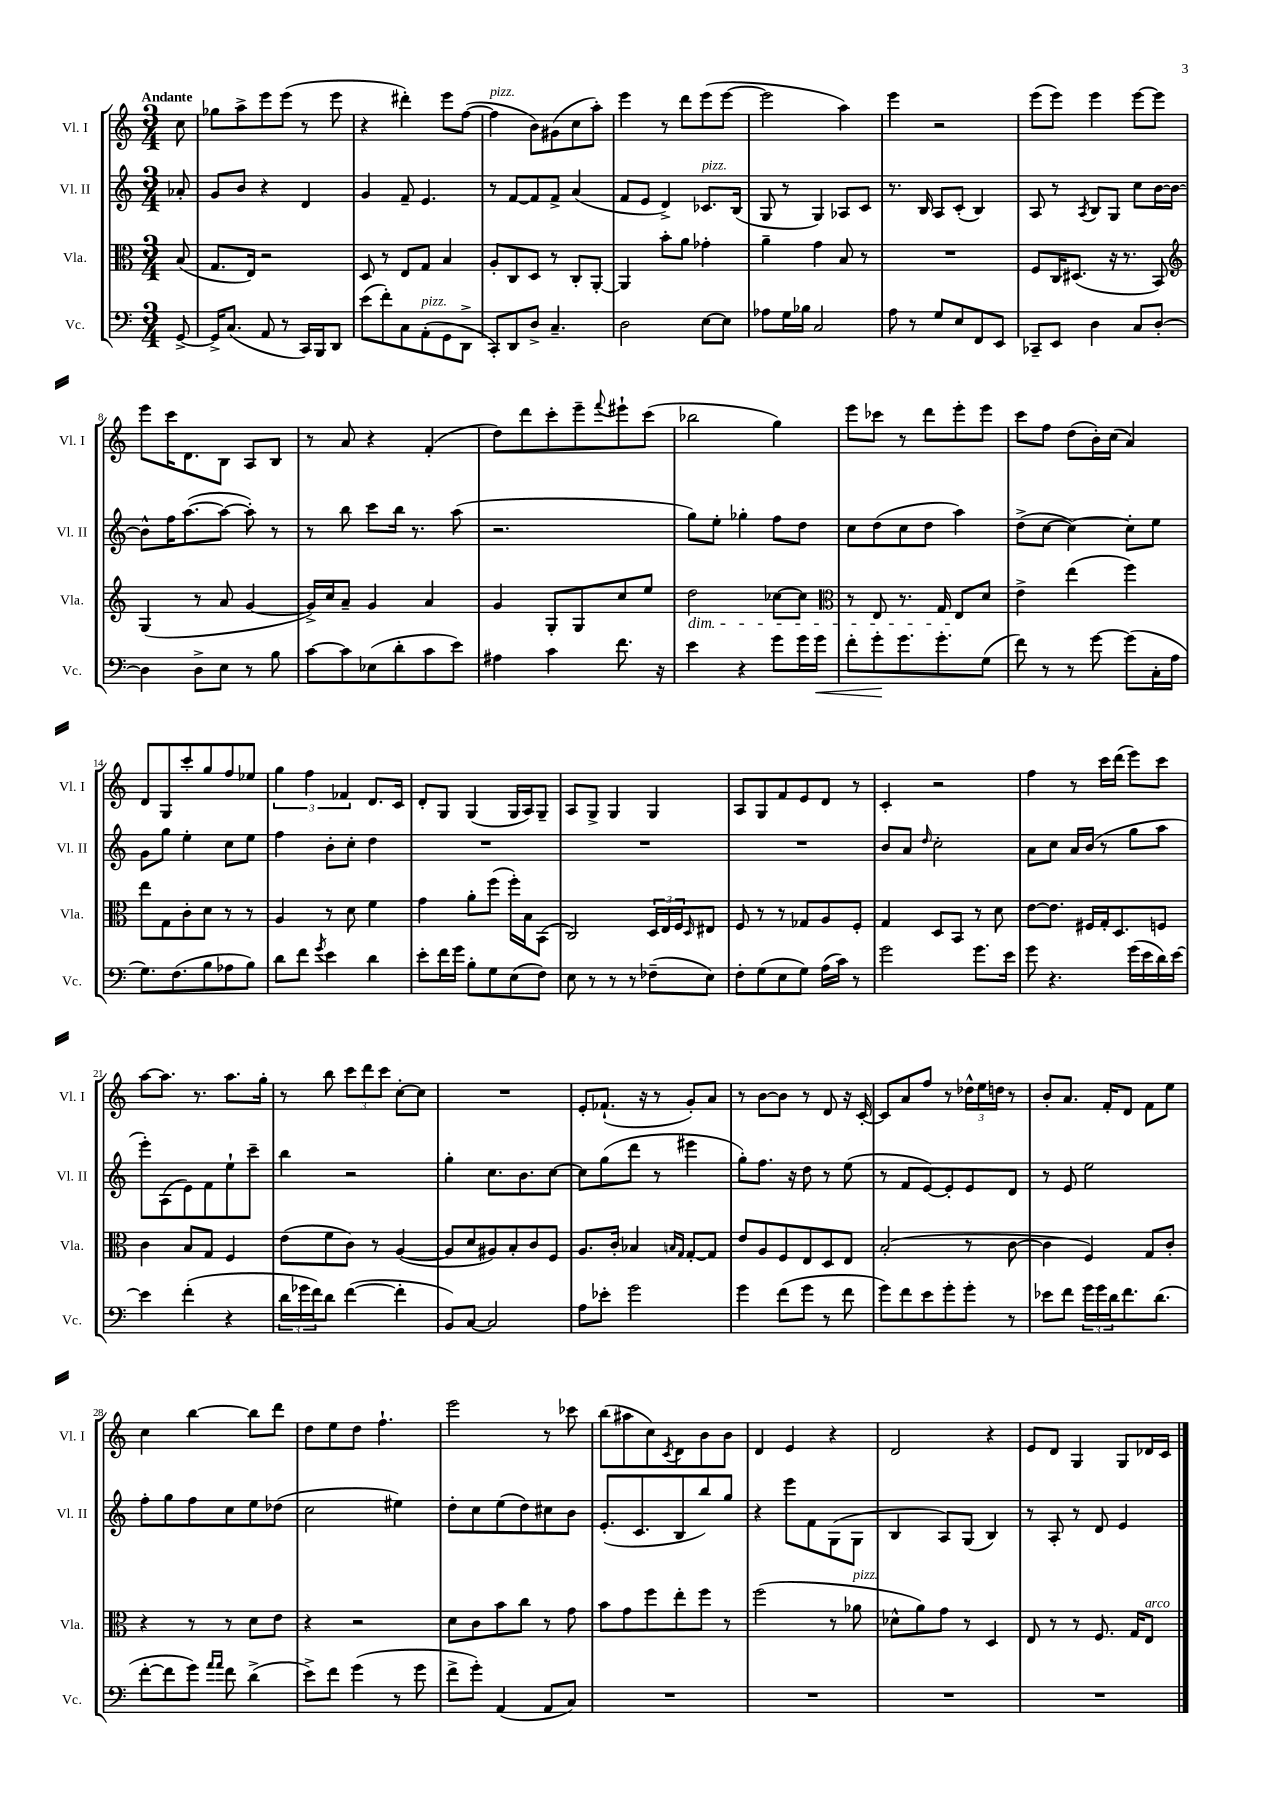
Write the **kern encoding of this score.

**kern	**dynam	**kern	**kern	**kern
*part4	*part4	*part3	*part2	*part1
*staff4	*staff4	*staff3	*staff2	*staff1
*I"Vc.	*	*I"Vla.	*I"Vl. II	*I"Vl. I
*I'Vc.	*	*I'Vla.	*I'Vl. II	*I'Vl. I
*clefF4	*	*clefC3	*clefG2	*clefG2
*k[]	*	*k[]	*k[]	*k[]
*M3/4	*	*M3/4	*M3/4	*M3/4
=	=	=	=	=
!	!	!	!	!LO:TX:a:B:t=Andante
[8GG^/	.	(8B/	8a-X'/	8cc\
=1	=1	=1	=1	=1
16GG^/KL]	.	8.G/L	8g/L	8gg-X\L
(8.C/J	.	.	.	.
.	.	.	8b/J	8aa^\
.	.	16E/Jk)	.	.
8AA/	.	2r	4r	8eee\
8r	.	.	.	(8eee\J
16CC/LL)	.	.	4d/	8r
16BBB/J	.	.	.	.
8DD/J	.	.	.	8eee\
=2	=2	=2	=2	=2
(8e\L	.	8D/	4g/	4r
8f'\)	.	8r	.	.
8C\	.	8E/L	8f~/	4ddd#X'\)
!LO:TX:a:i:t=pizz.	!	!	!	!
(8AA'\	.	8G/J	4.e/	.
8GG\	.	4B/	.	8eee\L
8DD^\J	.	.	.	([8ff\J
=3	=3	=3	=3	=3
!	!	!	!	!LO:TX:a:i:t=pizz.
8CC'/L)	.	8A'/L	8r	4ff\]
8DD/	.	8C/	[8f/L	.
8D^/J	.	8D/J	8f/]	8b\L)
4.C~/	.	8r	8f^/J	(8g#X\
.	.	8C'/L	(4a/	8cc\
.	.	[8AA'/J	.	8aa'\J)
=4	=4	=4	=4	=4
2D\	.	4AA/]	8f/L	4eee\
.	.	.	8e/J	.
.	.	8b'\L	4d^/)	8r
.	.	8a\J	.	8ddd\L
!	!	!	!LO:TX:a:i:t=pizz.	!
[8E\L	.	4g-X'\	8.c-X/L	(8eee\
8E\J]	.	.	.	[8eee\J
.	.	.	(16B/Jk	.
=5	=5	=5	=5	=5
8A-X\L	.	4a~\	8G/	2eee\]
16G\L	.	.	8r	.
16B-X\JJ	.	.	.	.
2C/	.	4g\	4G/)	.
.	.	8B/	8A-X/L	4aa\)
.	.	8r	8c/J	.
=6	=6	=6	=6	=6
8A\	.	2.r	8.r	4eee\
8r	.	.	.	.
.	.	.	16B/	.
8G/L	.	.	8A/L	2r
8E/	.	.	(8c'/J	.
8FF/	.	.	4B/)	.
8EE/J	.	.	.	.
=7	=7	=7	=7	=7
8CC-X~/L	.	8F/L	8A/	(8eee\L
8EE/J	.	16C/K	8r	8eee\J)
.	.	(8.D#X/J	.	.
.	.	.	8qA/	.
4D\	.	.	8B/L	4eee\
.	.	16r	8G/J	.
.	.	8.r	.	.
8C/L	.	.	8cc\L	[8eee\L
[8D'/J	.	8BB/)	[16b\L	8eee\J]
.	.	.	16b\JJ_	.
!!LO:LB:g=z
=8	=8	=8	=8	=8
*	*	*clefG2	*	*
4D\]	.	(4G/	8b^^\L]	8eee\L
.	.	.	16ff\K	16ccc\K
.	.	.	([8.aa\	8.d\
8D^\L	.	8r	.	.
8E\J	.	8a/	8aa\J_	8B\J
8r	.	[4g/	8aa'\])	8A/L
8B\	.	.	8r	8B/J
=9	=9	=9	=9	=9
[8c\L	.	16g^/LL])	8r	8r
.	.	16cc/J	.	.
8c\]	.	8a~/J	8bb\	8a/
(8E-X\	.	4g/	8ccc\L	4r
8d'\	.	.	16bb\Jk	.
.	.	.	8.r	.
8c\	.	4a/	.	(4f'/
8e\J)	.	.	(8aa\	.
=10	=10	=10	=10	=10
4A#X\	.	4g/	2.r	8dd\L)
.	.	.	.	8ddd\
4c\	.	8G'/L	.	8ccc'\
.	.	8G/	.	8eee~\
.	.	.	.	8qqfff/
8.f\	.	8cc/	.	8eee#X`\
.	.	8ee/J	.	(8ccc\J
16r	.	.	.	.
=11	=11	=11	=11	=11
!	!	!LO:TX:b:i:t=dim.	!	!
4e\	.	2dd\	8gg\L)	2bb-X\
.	.	.	8ee'\J	.
4r	.	.	4gg-X'\	.
8g\L	.	[8cc-X\L	8ff\L	4gg\)
16g\L	.	8cc-\J]	8dd\J	.
!	!LO:HP:b	!	!	!
16g\JJ	<	.	.	.
=12	=12	=12	=12	=12
*	*	*clefC3	*	*
8f'\L	.	8r	8cc\L	8eee\L
8g'\	.	8E/	(8dd\	8ccc-X\J
8.g\	[	8.r	8cc\	8r
.	.	.	8dd\J	8ddd\L
8.g'\	.	16G/	.	.
.	.	8E/L	4aa\)	8eee'\
(8G\J	.	8d/J	.	8eee\J
=13	=13	=13	=13	=13
8f\)	.	4e^\	(8dd^\L	8ccc\L
8r	.	.	[8cc\J	8ff\J
8r	.	(4ee\	4cc\_)	(8dd\L
[8g\	.	.	.	16b'\L)
.	.	.	.	(16cc\JJ
(8g\L]	.	4ff\)	8cc'\L]	4a/)
16C'\L	.	.	8ee\J	.
16A\JJ	.	.	.	.
!!LO:LB:g=z
=14	=14	=14	=14	=14
8.G\L)	.	8ee\L	8g\L	8d/L
.	.	8G\	8gg\J	8G/
(8.F\	.	.	.	.
.	.	8c'\	4ee'\	8ccc'/
8B\	.	8d\J	.	8gg/
8A-X\	.	8r	8cc\L	8ff/
8B\J)	.	8r	8ee\J	8ee-X/J
=15	=15	=15	=15	=15
8d\L	.	4A/	4ff\	6gg\
8f\J	.	.	.	.
.	.	.	.	6ff\
8qg/	.	.	.	.
4e\	.	8r	8b'\L	.
.	.	.	.	6f-X/
.	.	8d\	8cc'\J	.
4d\	.	4f\	4dd\	8.d/L
.	.	.	.	16c/Jk
=16	=16	=16	=16	=16
8e'\L	.	4g\	2.r	8d'/L
16f\L	.	.	.	8G/J
16g\JJ	.	.	.	.
8B'\L	.	8a'\L	.	(4G/
8G\	.	(8ff\J	.	.
(8E\	.	16ff'\LL)	.	16G/LL
.	.	16B\J	.	16A/J)
8F\J)	.	(8BB\J	.	8G~/J
=17	=17	=17	=17	=17
8E\	.	2C/)	2.r	8A/L
8r	.	.	.	8G^/J
8r	.	.	.	4G/
8r	.	.	.	.
(8F-X~\L	.	24D/LL	.	4G/
.	.	24E/	.	.
.	.	24F/J	.	.
.	.	16qqD/	.	.
8E\J)	.	8E#X/J	.	.
=18	=18	=18	=18	=18
8F'\L	.	8F/	2.r	8A/L
(8G\	.	8r	.	8G/
8E\	.	8r	.	8f/
8G\J)	.	8G-X/L	.	8e/
(16A\LL	.	8A/	.	8d/J
16c\JJ)	.	.	.	.
8r	.	8F'/J	.	8r
=19	=19	=19	=19	=19
2g\	.	4G/	8b/L	4c'/
.	.	.	8a/J	.
.	.	.	16qqdd/	.
.	.	8D/L	2cc'\	2r
.	.	8BB/J	.	.
8.g\L	.	8r	.	.
.	.	8d\	.	.
16e\Jk	.	.	.	.
=20	=20	=20	=20	=20
8g\	.	[8e\L	8a\L	4ff\
4.r	.	8.e\J]	8cc\J	.
.	.	.	16a/LL	8r
.	.	16F#X/LL	(16b/JJ	.
.	.	16G'/J	8r	16ccc\LL
.	.	8.D/	.	(16ddd\JJ
(16g\LL	.	.	8gg\L	8eee\L)
16e\	.	.	.	.
16d\)	.	8Fn/J	8aa\J	8ccc\J
[16e\JJ	.	.	.	.
!!LO:LB:g=z
=21	=21	=21	=21	=21
4e\]	.	4c\	8eee'\L)	[8aa\L
.	.	.	(8A\	8.aa\J]
(4f'\	.	8B/L	8e\)	.
.	.	.	.	8.r
.	.	8G/J	8f\	.
4r	.	4F/	8ee`\	8.aa\L
.	.	.	8ccc~\J	.
.	.	.	.	16gg'\Jk
=22	=22	=22	=22	=22
24d\LL	.	(8e\L	4bb\	8r
24g-X\	.	.	.	.
24f\J)	.	.	.	.
8d\J	.	8f\	.	8bb\
([4f\	.	8c\J)	2r	12ccc\L
.	.	.	.	12ddd\
.	.	8r	.	.
.	.	.	.	12ccc\J
4f'\]	.	([4A/	.	[8cc'\L
.	.	.	.	8cc\J]
=23	=23	=23	=23	=23
8BB/L)	.	8A/L]	4gg'\	2.r
[8C/J	.	8d/	.	.
2C/]	.	8A#X/)	8.cc\L	.
.	.	8B'/	.	.
.	.	.	8.b\	.
.	.	8c/	.	.
.	.	8F/J	[8cc\J	.
=24	=24	=24	=24	=24
8A\L	.	8.A/L	8cc\L]	8e'/L
8e-X'\J	.	.	(8gg\	(8.f-X`/J
.	.	16c'/Jk	.	.
2g\	.	4B-X/	8ddd\J	.
.	.	.	.	16r
.	.	.	8r	8r
.	.	16qqBn/LL	.	.
.	.	16qqG/JJ	.	.
.	.	[8G'/L	4eee#X\	8g'/L)
.	.	8G/J]	.	8a/J
=25	=25	=25	=25	=25
4g\	.	8e/L	8gg'\L)	8r
.	.	8A/	8.ff\J	[8b\L
(8f\L	.	8F/	.	8b\J]
.	.	.	16r	.
8g\J	.	8E/	8dd\	8r
8r	.	8D/	8r	8d/
8f\	.	8E/J	(8ee\	16r
.	.	.	.	[16c'/
=26	=26	=26	=26	=26
8g\L)	.	(2B'/	8r	8c/L]
8f\	.	.	8f/L	8a/
8e\	.	.	[8e/)	8ff/J
8g'\	.	.	8e'/]	8r
8g'\J	.	8r	8e/	24dd-X^^\LL
.	.	.	.	24ee\
.	.	.	.	24ddn\JJ
8r	.	[8c\	8d/J	8r
=27	=27	=27	=27	=27
8e-X\L	.	4c\]	8r	8b'/L
8f\J	.	.	8e/	8.a/J
24g\LL	.	4F/)	2ee\	.
24g\	.	.	.	.
.	.	.	.	16f'/KL
24d\J	.	.	.	.
8.f\	.	.	.	8d/J
.	.	8G/L	.	8f\L
(8.d\J	.	.	.	.
.	.	8c'/J	.	8ee\J
!!LO:LB:g=z
=28	=28	=28	=28	=28
[8f'\L	.	4r	8ff'\L	4cc\
8f\]	.	.	8gg\	.
8g\J)	.	8r	8ff\	[4bb\
16qqa/LL	.	.	.	.
16qqa/JJ	.	.	.	.
8f\	.	8r	8cc\	.
(4d^\	.	8d\L	8ee\	8bb\L]
.	.	8e\J	(8dd-X\J	8ddd\J
=29	=29	=29	=29	=29
8e^\L)	.	4r	2cc\	8dd\L
8f\J	.	.	.	8ee\
(4g\	.	2r	.	8dd\J
.	.	.	.	4.ff`\
8r	.	.	4ee#X\)	.
8g\	.	.	.	.
=30	=30	=30	=30	=30
8f^\L	.	8d\L	8dd'\L	2eee\
8g'\J)	.	8c\	8cc\	.
(4AA/	.	8b\	(8ee\	.
.	.	8cc\J	8dd\)	.
8AA/L	.	8r	8cc#X\	8r
8C/J)	.	8g\	8b\J	8ccc-X\
=31	=31	=31	=31	=31
2.r	.	8b\L	(8.e'/L	(8bb\L
.	.	8g\	.	8aa#X\
.	.	.	8.c/	.
.	.	8ff\	.	8cc\)
.	.	.	.	8qc/
.	.	8ee'\	8B/	8d\
.	.	8ff\J	8bb/)	8b\
.	.	8r	8gg/J	8b\J
=32	=32	=32	=32	=32
2.r	.	(2ff\	4r	4d/
.	.	.	8eee\L	4e/
.	.	.	8f\	.
.	.	8r	(8G\	4r
!	!	!LO:TX:a:i:t=pizz.	!	!
.	.	8a-X\	8G\J	.
=33	=33	=33	=33	=33
2.r	.	8d-X^^\L	4B/	2d/
.	.	8a\)	.	.
.	.	8g\J	8A/L)	.
.	.	8r	(8G/J	.
.	.	4D/	4B/)	4r
=34	=34	=34	=34	=34
2.r	.	8E/	8r	8e/L
.	.	8r	8A'/	8d/J
.	.	8r	8r	4G/
.	.	8.F/	8d/	.
.	.	.	4e/	8G/L
.	.	16G/KL	.	.
!	!	!LO:TX:a:i:t=arco	!	!
.	.	8E/J	.	16d-X/L
.	.	.	.	16c/JJ
==	==	==	==	==
*-	*-	*-	*-	*-
